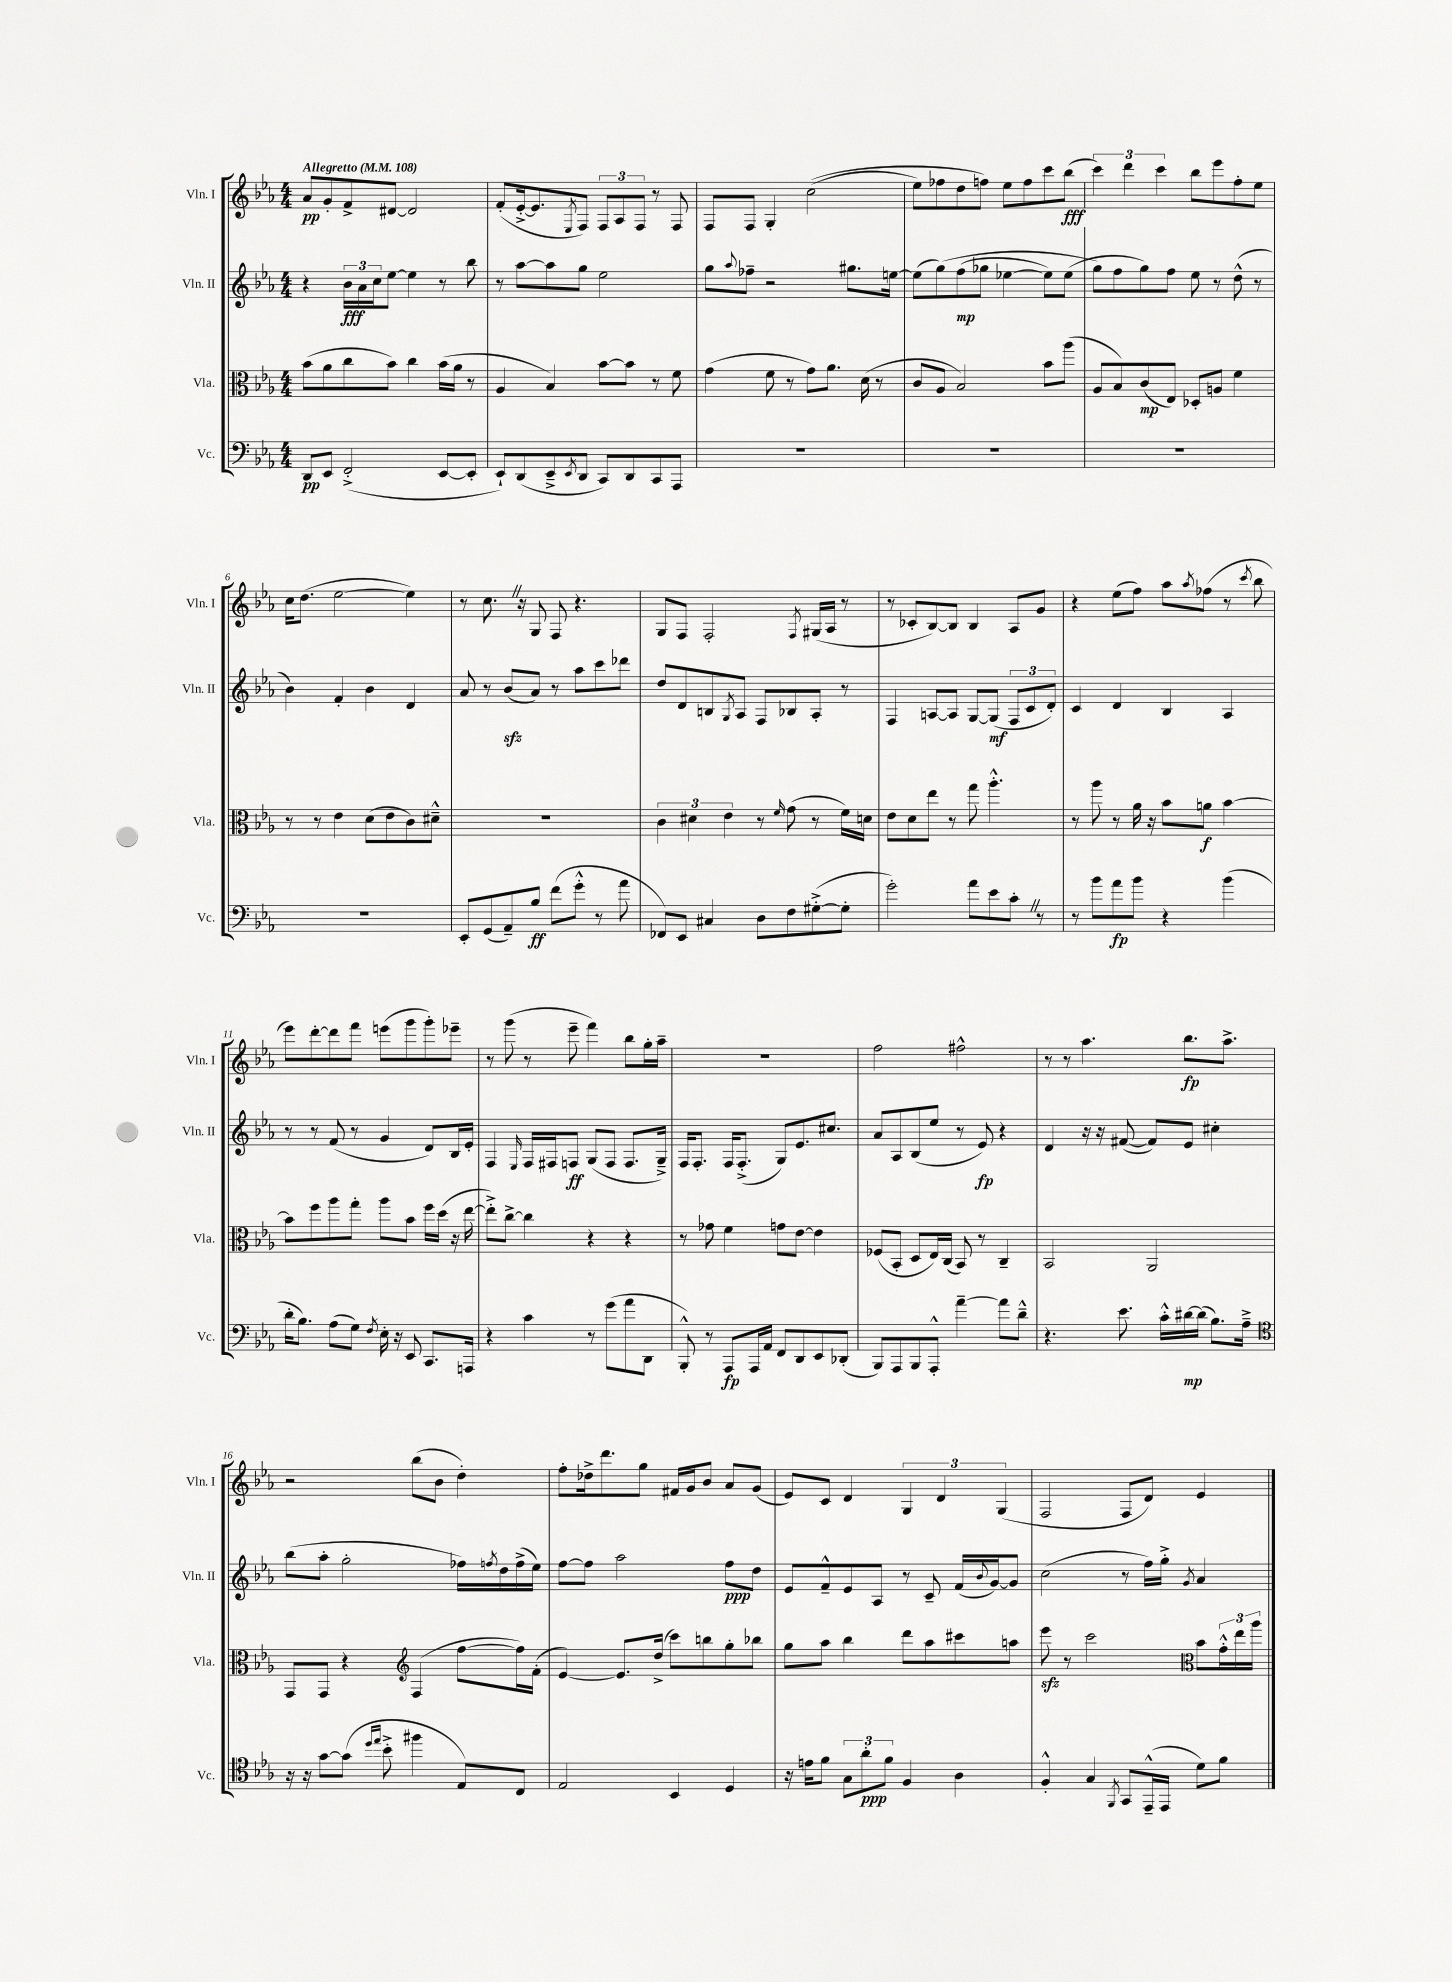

**kern	**kern	**kern	**kern
*staff4	*staff3	*staff2	*staff1
*clefF4	*clefC3	*clefG2	*clefG2
*k[b-e-a-]	*k[b-e-a-]	*k[b-e-a-]	*k[b-e-a-]
*M4/4	*M4/4	*M4/4	*M4/4
*MM108	*MM108	*MM108	*MM108
8DD	(8b-	4r	8a-
8EE-	8a-	.	8g'
(2FF'^	8cc	24b-	8f^
.	.	24a-	.
.	.	24cc	.
.	8b-)	[8ee-	[8d#
.	4cc	4ee-]	2d#]
[8EE-	(16b-	8r	.
.	16a-	.	.
8EE-']	8r	8bb-	.
=	=	=	=
8EE-`)	4A-	8r	(8f'
(8DD	.	[8aa-	[16e-'^
.	.	.	8.e-]
8EE-~^	4B-)	8aa-]	.
8qEE-	.	.	8qE-
8DD	.	8gg	8F)
8CC)	[8b-	2ee-	12F
.	.	.	12A-
8DD	8b-]	.	.
.	.	.	12F
8CC	8r	.	8r
8AAA-	8f	.	8F
=	=	=	=
1r	(4g	8gg	8F
.	.	8qqaa-	.
.	.	8ff-~	8F
.	8f	2r	4G'
.	8r	.	.
.	8g)	.	&((2cc
.	8.a-	.	.
.	.	8.gg#	.
.	(16d	.	.
.	8r	.	.
.	.	[16ee	.
=	=	=	=
1r	8c	(8ee]	8ee-)
.	8A-	&(8gg)	8ff-
.	2B-)	(8ff	8dd
.	.	8gg-	8ff&)
.	.	[4ee-	8ee-
.	.	.	8ff
.	8b-	8ee-])	8ccc
.	(8aa-	(8ee-	(8bb-
=	=	=	=
1r	8A-	8gg&)	6ccc)
.	8B-)	8ff	.
.	.	.	6ddd
.	(8c	8gg)	.
.	.	.	6ccc
.	8E-)	8ff	.
.	8D-'	8ee-	8bb-
.	8A	8r	8eee-
.	4f	(8dd^^	8ff'
.	.	8r	8ee-
=	=	=	=
1r	8r	4b-)	16cc
.	.	.	(8.dd
.	8r	.	.
.	4e-	4f'	[2ee-
.	(8d	4b-	.
.	8e-	.	.
.	8c)	4d	4ee-])
.	8d#~^^	.	.
=	=	=	=
8EE-'	1r	8a-	8r
(8GG	.	8r	8.cc
8AA-~)	.	(8b-	.
.	.	.	16r
8B-	.	8a-)	8G
(8f	.	8r	8F
8g'^^	.	8aa-	4.r
8r	.	8ccc	.
8a-	.	8ddd-	.
=	=	=	=
8FF-)	6c	8dd	8G
8EE-	.	8d	8F
.	6d#	.	.
4C#	.	8B	2F'
.	6e-	.	.
.	.	8qG	.
.	.	8A-	.
8D	8r	8F	.
.	16qqf	.	.
8F	(8g	8B-	.
.	.	.	8qF
([8G#'^	8r	8A-'	(16G#
.	.	.	16A-
8G#']	16f)	8r	8r
.	16d	.	.
=	=	=	=
2g')	8e-	4F	8r
.	8d	.	8c-'
.	8ee-	[8A	[8B-)
.	8r	8A]	8B-]
8a-	8gg	[8G	4B-
8e-	4.aa-'^^	(8G]	.
8c'	.	12F	8A-
.	.	12c	.
8r	.	.	8g
.	.	12d')	.
=	=	=	=
8r	8r	4c	4r
8b-	8aa-	.	.
8a-	8r	4d	(8ee-
8b-	16a-	.	8ff)
.	16r	.	.
4r	8b-	4B-	8aa-
.	.	.	8qaa-
.	8a	.	(8ff-
(4b-	[4b-	4A-	8r
.	.	.	8qccc
.	.	.	8bb-
=	=	=	=
16d'	8b-]	8r	8eee-)
8.B-)	.	.	.
.	8ff	8r	[8ddd'
(8A-	8aa-	(8f	8ddd]
8G)	8gg'	8r	8fff
8qF	.	.	.
16E-'	8aa-	4g	(8eee
16r	.	.	.
8EE-	8b-	.	8ggg
8.CC	16ff	8d)	8ggg')
.	(16dd	.	.
.	16r	16B-	8eee-~
16AAA	[16ee-	16e-'	.
=	=	=	=
4r	8ee-'^])	4F	8r
.	[8cc^	.	(8ggg
.	.	16qqE-	.
4c	4cc]	16F	8r
.	.	16F#	.
.	.	8F	8eee-~
8r	4r	(8G	4fff)
(8g	.	8F	.
8a-	4r	8.F	8bb-
8DD	.	.	16gg'
.	.	16G~^)	16aa-~
=	=	=	=
8BBB-'^^)	8r	16F	1r
.	.	8.F'	.
8r	8g-	.	.
8AAA-	4f	16F	.
.	.	(8.F'^	.
16AAA-	.	.	.
16AA-	.	.	.
8FF	8g	8G)	.
8DD	[8e-	8.e-	.
8EE-	4e-]	.	.
.	.	8.cc#	.
(8DD-'	.	.	.
=	=	=	=
8BBB-)	(8F-	8a-	2ff
8AAA-	8BB-'	8A-	.
8BBB-	8D	(8B-	.
8AAA-'^^	16E-)	8ee-	.
.	(16C	.	.
[4a-~	8BB-)	8r	2ff#^^
.	8r	8e-)	.
8a-]	4C~	4r	.
8d~^^	.	.	.
=	=	=	=
4.r	2BB-	4d	8r
.	.	.	8r
.	.	16r	4.aa-
.	.	16r	.
8.e-	.	([8f#	.
.	2AA-	8f#])	.
16c'^^	.	.	.
[16d#	.	8e-	8.bb-
(16d#]	.	.	.
8.B-)	.	4cc#'	.
.	.	.	8.aa-^
16A-~^	.	.	.
=	=	=	=
*clefC4	*	*	*
16r	8GG	(8bb-	2r
16r	.	.	.
[8g	8GG	8aa-'	.
(8g]	4r	2gg'	.
16qqdd	.	.	.
16qqee-	.	.	.
8b-'^	.	.	.
*	*clefG2	*	*
4ff#	(4F	.	(8bb-
.	.	.	8b-
8E-)	[8ff	16ff-)	4dd')
.	.	8qff	.
.	.	16dd	.
8C	16ff])	(16ff^	.
.	(16f'	16ee-)	.
=	=	=	=
2E-	[4e-)	[8ff	8ff'
.	.	8ff]	16dd-^
.	.	.	8.ddd
.	8.e-]	2aa-	.
.	.	.	8gg
.	(16dd^	.	.
4BB-	8ccc)	.	16f#
.	.	.	16g
.	8bb	.	8b-
4D	8gg'	8ff	8a-
.	8bb-	8dd	(8g
=	=	=	=
16r	8gg	8e-	8e-)
16e	.	.	.
8f	8aa-	8f~^^	8c
12G	4bb-	8e-	4d
12a-'	.	.	.
.	.	8A-	.
12f	.	.	.
4F	8ddd	8r	6G
.	8aa-	8c~	.
.	.	.	6d
4A-	8ccc#	(16f	.
.	.	8qqb-	.
.	.	[16g)	.
.	.	.	(6G
.	8aa	8g]	.
=	=	=	=
4F'^^	8eee-	(2cc	2F
.	8r	.	.
4G	2ccc	.	.
8qFF	.	.	.
8GG	.	8r	8F
(16EE-~^^	.	16ff)	8d)
16EE-	.	16gg'^	.
*	*clefC3	*	*
.	.	8qg	.
8d)	8b-	4a-	4e-
8f	24g'^^	.	.
.	24ee-	.	.
.	24aa-	.	.
==	==	==	==
*-	*-	*-	*-
